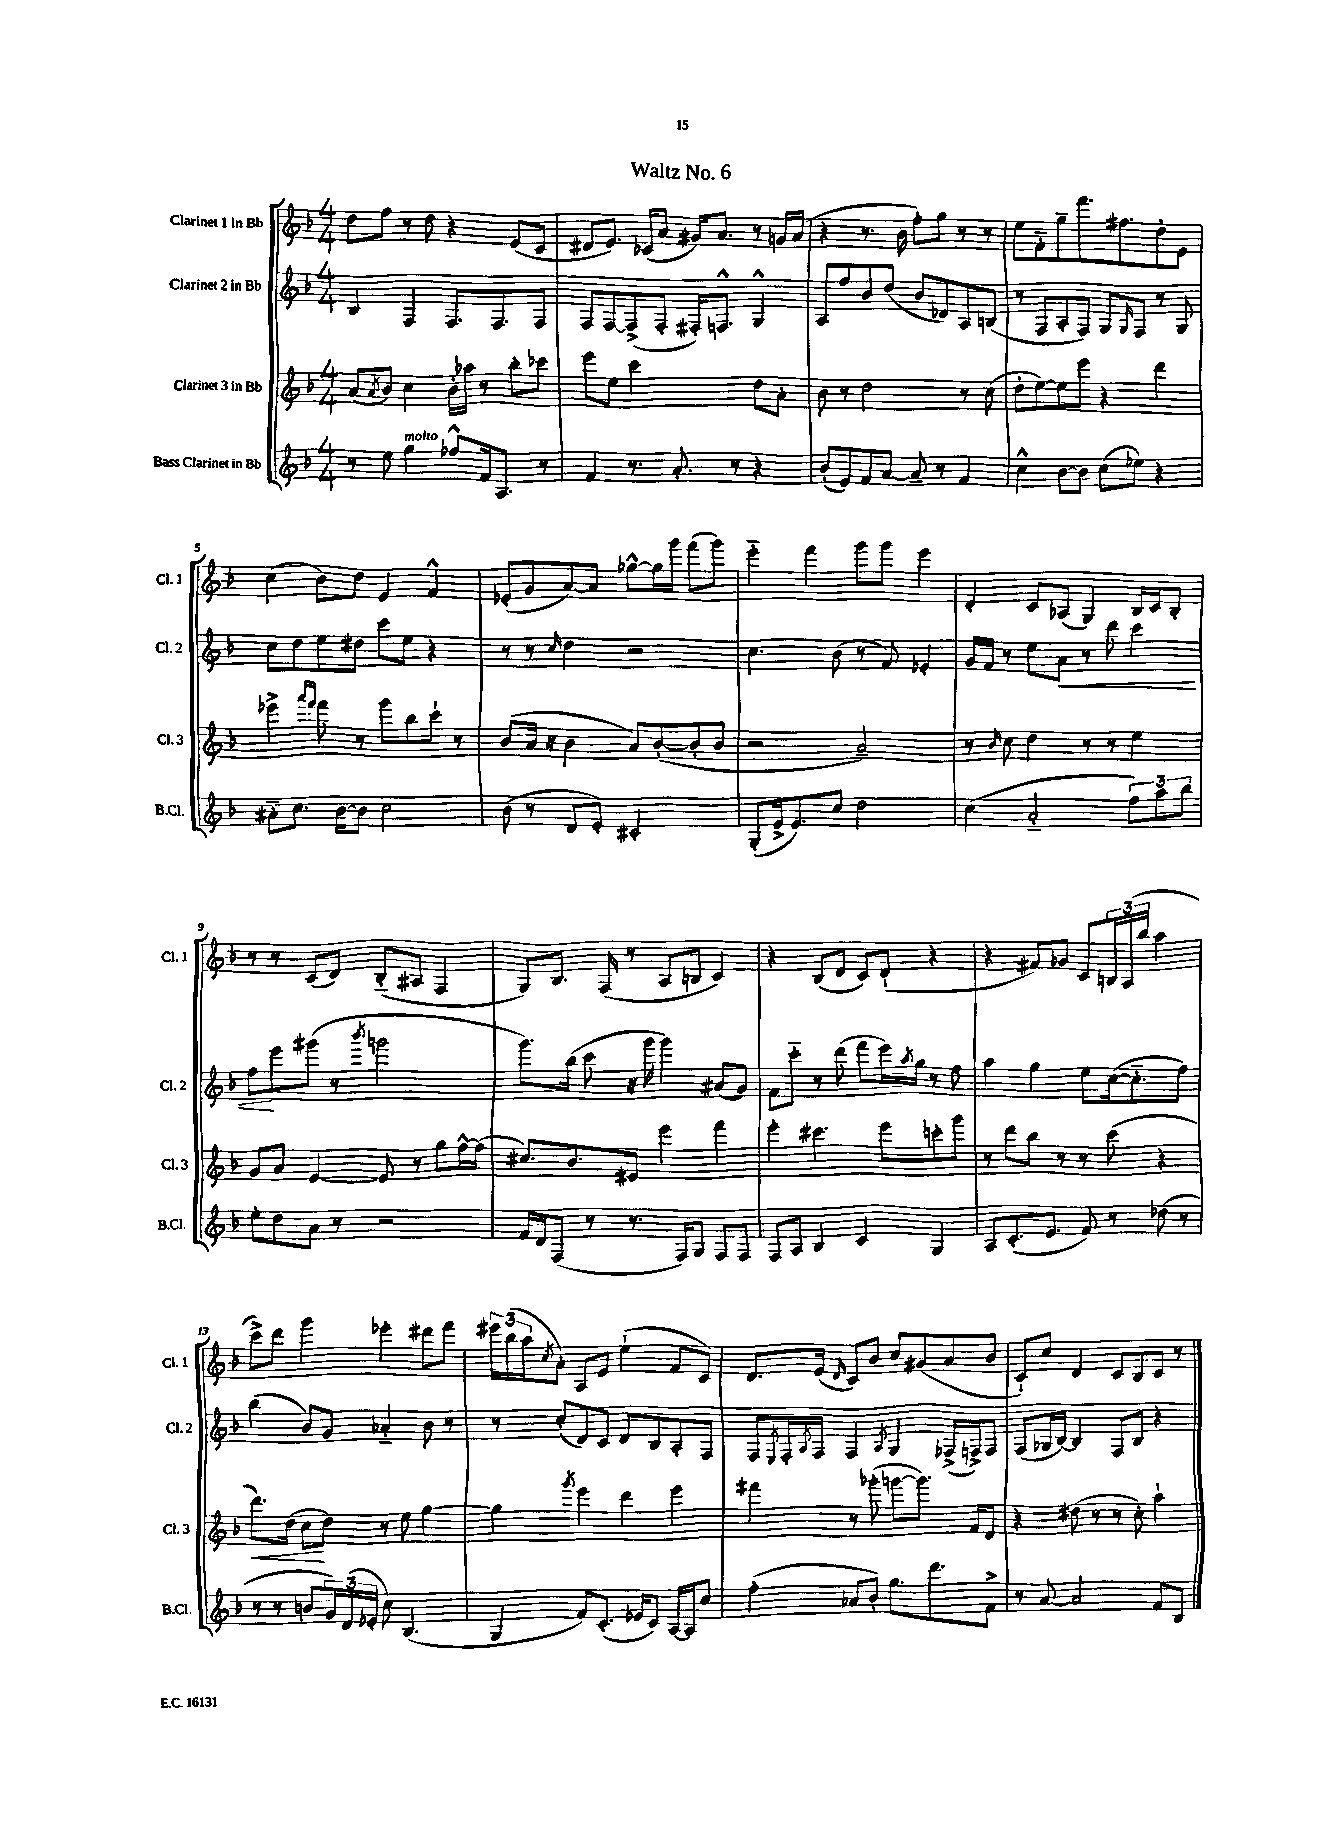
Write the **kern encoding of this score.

**kern	**kern	**dynam	**kern	**dynam	**kern
*part4	*part3	*part3	*part2	*part2	*part1
*staff4	*staff3	*staff3	*staff2	*staff2	*staff1
*I"Bass Clarinet in Bb	*I"Clarinet 3 in Bb	*	*I"Clarinet 2 in Bb	*	*I"Clarinet 1 in Bb
*I'B.Cl.	*I'Cl. 3	*	*I'Cl. 2	*	*I'Cl. 1
*clefG2	*clefG2	*	*clefG2	*	*clefG2
*k[b-]	*k[b-]	*	*k[b-]	*	*k[b-]
*M4/4	*M4/4	*	*M4/4	*	*M4/4
=1	=1	=1	=1	=1	=1
8r	(8a/L	.	4B-/	.	8dd\L
.	8qa/	.	.	.	.
8ee\	8b-/J)	.	.	.	8ff\J
!LO:TX:a:i:t=molto	!	!	!	!	!
4gg\	4cc\	.	4F/	.	8r
.	.	.	.	.	8dd\
8ff-X^^/L	16b-'\LL	.	8.F/L	.	4r
.	16aa-X\JJ	.	.	.	.
16f/k	8r	.	.	.	.
8.A/J	.	.	8.F/	.	.
.	8bb-'\L	.	.	.	(8e/L
8r	8ccc-X\J	.	8F/J	.	8c/J
=2	=2	=2	=2	=2	=2
4f/	8eee\L	.	8F/L	.	8d#X/L
.	8ee\J	.	[8F/	.	8.e/J)
8.r	2ccc\	.	(8F^/]	.	.
.	.	.	.	.	(16c-X/KL
.	.	.	8F'/J	.	8a/J
8.a'/	.	.	.	.	.
.	.	.	16F#X'/KL)	.	16g#X/KL)
.	.	.	8.Fn^^/J	.	8.a/J
8r	.	.	.	.	.
4r	8dd\L	.	4G^^/	.	8r
.	8a'\J	.	.	.	16gn/LL
.	.	.	.	.	(16a/JJ
=3	=3	=3	=3	=3	=3
(8b-'/L	8b-\	.	8A/L	.	4r
8e/)	8r	.	8ff/	.	.
8f/	2dd\	.	8b-/	.	8.r
[8a/J	.	.	(8dd/J	.	.
.	.	.	.	.	16b-\
8a~/]	.	.	8b-/L	.	8ff'\L)
8r	.	.	8d-X/)	.	8gg\J
4f/	8r	.	8A/	.	8r
.	(8cc\	.	(8Bn/J	.	8r
=4	=4	=4	=4	=4	=4
4cc^^\	8dd'\L	.	8r	.	8ee\L
.	[8ee\)	.	8F/L	.	8f\
[8b-\L	8ee\]	.	8A'/	.	8gg~\
8b-\J]	8eee\J	.	8F/J)	.	8.fff\
(8cc\L	4r	.	8G/L	.	.
.	.	.	.	.	8.ff#X\
.	.	.	16qqG/	.	.
8ee-X\J)	.	.	8F/J	.	.
4r	4ddd\	.	8r	.	8dd'\
.	.	.	8G/	.	8e\J
!!LO:LB:g=z
=5	=5	=5	=5	=5	=5
8a#X\L	4eee-X^\	.	8cc\L	.	(4cc\
8.cc\J	.	.	8dd\	.	.
.	16qqaaa/LL	.	.	.	.
.	16qqfff/JJ	.	.	.	.
.	8fff\	.	8ee\	.	8b-\L)
[16b-\KL	.	.	.	.	.
8b-\J]	8r	.	8dd#X\J	.	8dd\J
2cc\	8ggg\L	.	8ccc\L	.	4e/
.	8bb-\	.	8ee\J	.	.
.	8ccc`\J	.	4r	.	4f^^/
.	8r	.	.	.	.
=6	=6	=6	=6	=6	=6
(8b-\	(8b-/L	.	8r	.	(8e-X'/L
8r	16a/Jk	.	8r	.	8g/
.	16r	.	.	.	.
.	.	.	16qqcc/	.	.
8d/L	4b-\	.	4dd\	.	[8a/)
8e'/J)	.	.	.	.	8a/J]
2c#X'/	8a/L)	.	2r	.	[8gg-X^^\L
.	([8b-'/	.	.	.	16gg-\L]
.	.	.	.	.	16ggg\JJ
.	8b-'/]	.	.	.	(8fff\L
.	8b-/J	.	.	.	8ggg\J)
=7	=7	=7	=7	=7	=7
(8G'/L	2r	.	4.cc\	.	4eee\
16e^/k	.	.	.	.	.
8.e/)	.	.	.	.	.
.	.	.	.	.	4fff\
8cc/J	.	.	(8b-\	.	.
2dd\	2a~/)	.	8r	.	8ggg\L
.	.	.	8f/)	.	8ggg\J
.	.	.	4e-X'/	.	4eee\
=8	=8	=8	=8	=8	=8
(4cc\	8r	.	16g/LL	.	4d'/
.	.	.	16f/JJ	.	.
.	16qqb-/	.	.	.	.
.	8cc\	.	8r	.	.
2a/	4dd\	.	8ee\L	.	8c/L
!	!	!	!	!LO:HP:b	!
.	.	.	8a\J	<	(8A-X/J
.	8r	.	8r	.	4G/)
.	8r	.	8ddd\	.	.
12ff\L)	4ee\	.	4ccc\	.	16B-/LL
.	.	.	.	.	16c/J
12aa\	.	.	.	.	.
.	.	.	.	.	8B-'/J
12bb-\J	.	.	.	.	.
!!LO:LB:g=z
=9	=9	=9	=9	=9	=9
8ee'\L	8g/L	.	8ff\L	.	8r
8dd\	8a/J	.	8eee\	[	8r
8a\J	[4e/	.	(8ggg#X\J	.	(8c/L
8r	.	.	8r	.	8d/J)
.	.	.	8qbbb-/	.	.
2r	8e/]	.	2gggn\	.	(8B-/L
.	8r	.	.	.	8A#X/J
.	8gg\L	.	.	.	4F/
.	[16ff^^\L	.	.	.	.
.	(16ff\JJ]	.	.	.	.
=10	=10	=10	=10	=10	=10
16f/LL	8.cc#X/L)	.	8.ggg\L)	.	8G/L)
16d/J	.	.	.	.	.
(8F/J	.	.	.	.	8.B-/J
.	8.b-/	.	(16bb-\Jk	.	.
8r	.	.	8ccc\	.	.
.	.	.	.	.	(16F/
8.r	8e#X/J	.	16r	.	8r
.	.	.	16ggg\	.	.
.	4eee\	.	4ggg\)	.	8A/L
16F/KL)	.	.	.	.	.
8G/J	.	.	.	.	8Bn/J
8F/L	4fff\	.	(8a#X/L	.	4c/)
8F/J	.	.	8g/J)	.	.
=11	=11	=11	=11	=11	=11
8F/L	4eee'\	.	8f\L	.	4r
8A/J	.	.	8ccc\J	.	.
4B-/	4.ccc#X\	.	8r	.	(8B-/L
.	.	.	(8ddd\	.	8d/J
4c/	.	.	8fff\L	.	8c/L)
.	8eee\L	.	16eee\L)	.	(8d`/J
.	.	.	8qaa/	.	.
.	.	.	16gg\JJ	.	.
4G/	8cccn'\	.	8r	.	4r
.	8ggg\J	.	8ff\	.	.
=12	=12	=12	=12	=12	=12
8A/L	8r	.	4aa\	.	4r
(8.c'/	8ddd\L	.	.	.	.
.	8bb-\J	.	4gg\	.	8f#X/L)
8.e/J	.	.	.	.	.
.	8r	.	.	.	8g-X/J
8f/)	8r	.	8ee\L	.	8c/L
8r	(8ccc\	.	([16cc\k	.	24Bn/L
.	.	.	.	.	(24A/
.	.	.	8.cc\]	.	.
.	.	.	.	.	24bb-/JJ
(8dd-X\	4r	.	.	.	4aa\
8r	.	.	8ff\J)	.	.
!!LO:LB:g=z
=13	=13	=13	=13	=13	=13
!	!	!LO:HP:b	!	!	!
8r	8.ddd\L)	<	(4bb-\	.	8ccc^\L)
8r	.	.	.	.	8ddd\J
.	(16dd\Jk	.	.	.	.
8bn/L	8cc\L	.	8b-/L)	.	4ggg\
24g/L)	8dd\J)	[	8g/J	.	.
(24d/	.	.	.	.	.
24e-X'/JJ	.	.	.	.	.
8cc\)	8r	.	4a-X/	.	4eee-X'\
(4.B-/	8ee\	.	.	.	.
.	[4gg\	.	8b-\	.	8ddd#X\L
.	.	.	8r	.	8fff\J
=14	=14	=14	=14	=14	=14
4G/	4gg\]	.	8r	.	24eee#X\LL
.	.	.	.	.	(24bb-\
.	.	.	.	.	24aa\J
.	.	.	.	.	8qcc/
.	.	.	(8cc'/L	.	8a'\J)
.	8qggg/	.	.	.	.
8f/L)	4eee\	.	8d/)	.	8A/L
(8.c'/J	.	.	8c/J	.	8e/J
.	4ddd\	.	8d/L	.	(4ee`\
16e-X/KL	.	.	.	.	.
8c/J)	.	.	8B-/	.	.
[16A/LL	4eee\	.	8A'/	.	8f/L
16A/J]	.	.	.	.	.
8cc/J	.	.	8F/J	.	8c/J)
=15	=15	=15	=15	=15	=15
(4ff'\	4fff#X\	.	8F/L	.	8.d/L
.	.	.	8qE/	.	.
.	.	.	16F'/L	.	.
.	.	.	8qA/	.	.
.	.	.	16F/JJ	.	(16e/Jk
.	.	.	.	.	16qqd/
8a-X/L	8r	.	4F/	.	8c/L)
8b-'/J)	(8ggg-X'\	.	.	.	8b-/J
.	.	.	8qA/	.	.
8.gg\L	[8gggn\L	.	4G/	.	8cc/L
.	8.ggg\J])	.	.	.	(8g#X/
8.ddd\	.	.	.	.	.
.	.	.	(16F-X^/LL	.	8a/
.	16f/KL	.	16Fn^/J)	.	.
8f^\J	8d/J	.	8F/J	.	8b-/J
=16	=16	=16	=16	=16	=16
8r	4r	.	(8F/L	.	8c`/L)
[8a/	.	.	16G-X/L	.	8cc/J
.	.	.	[16B-/JJ)	.	.
2a/]	(8dd#X\	.	4B-/]	.	4d/
.	8r	.	.	.	.
.	8r	.	8F/L	.	8c/L
.	8cc'\)	.	8B-/J	.	8B-/
8f/L	4aa`\	.	4r	.	8c/J
8B-/J	.	.	.	.	8r
==	==	==	==	==	==
*-	*-	*-	*-	*-	*-
